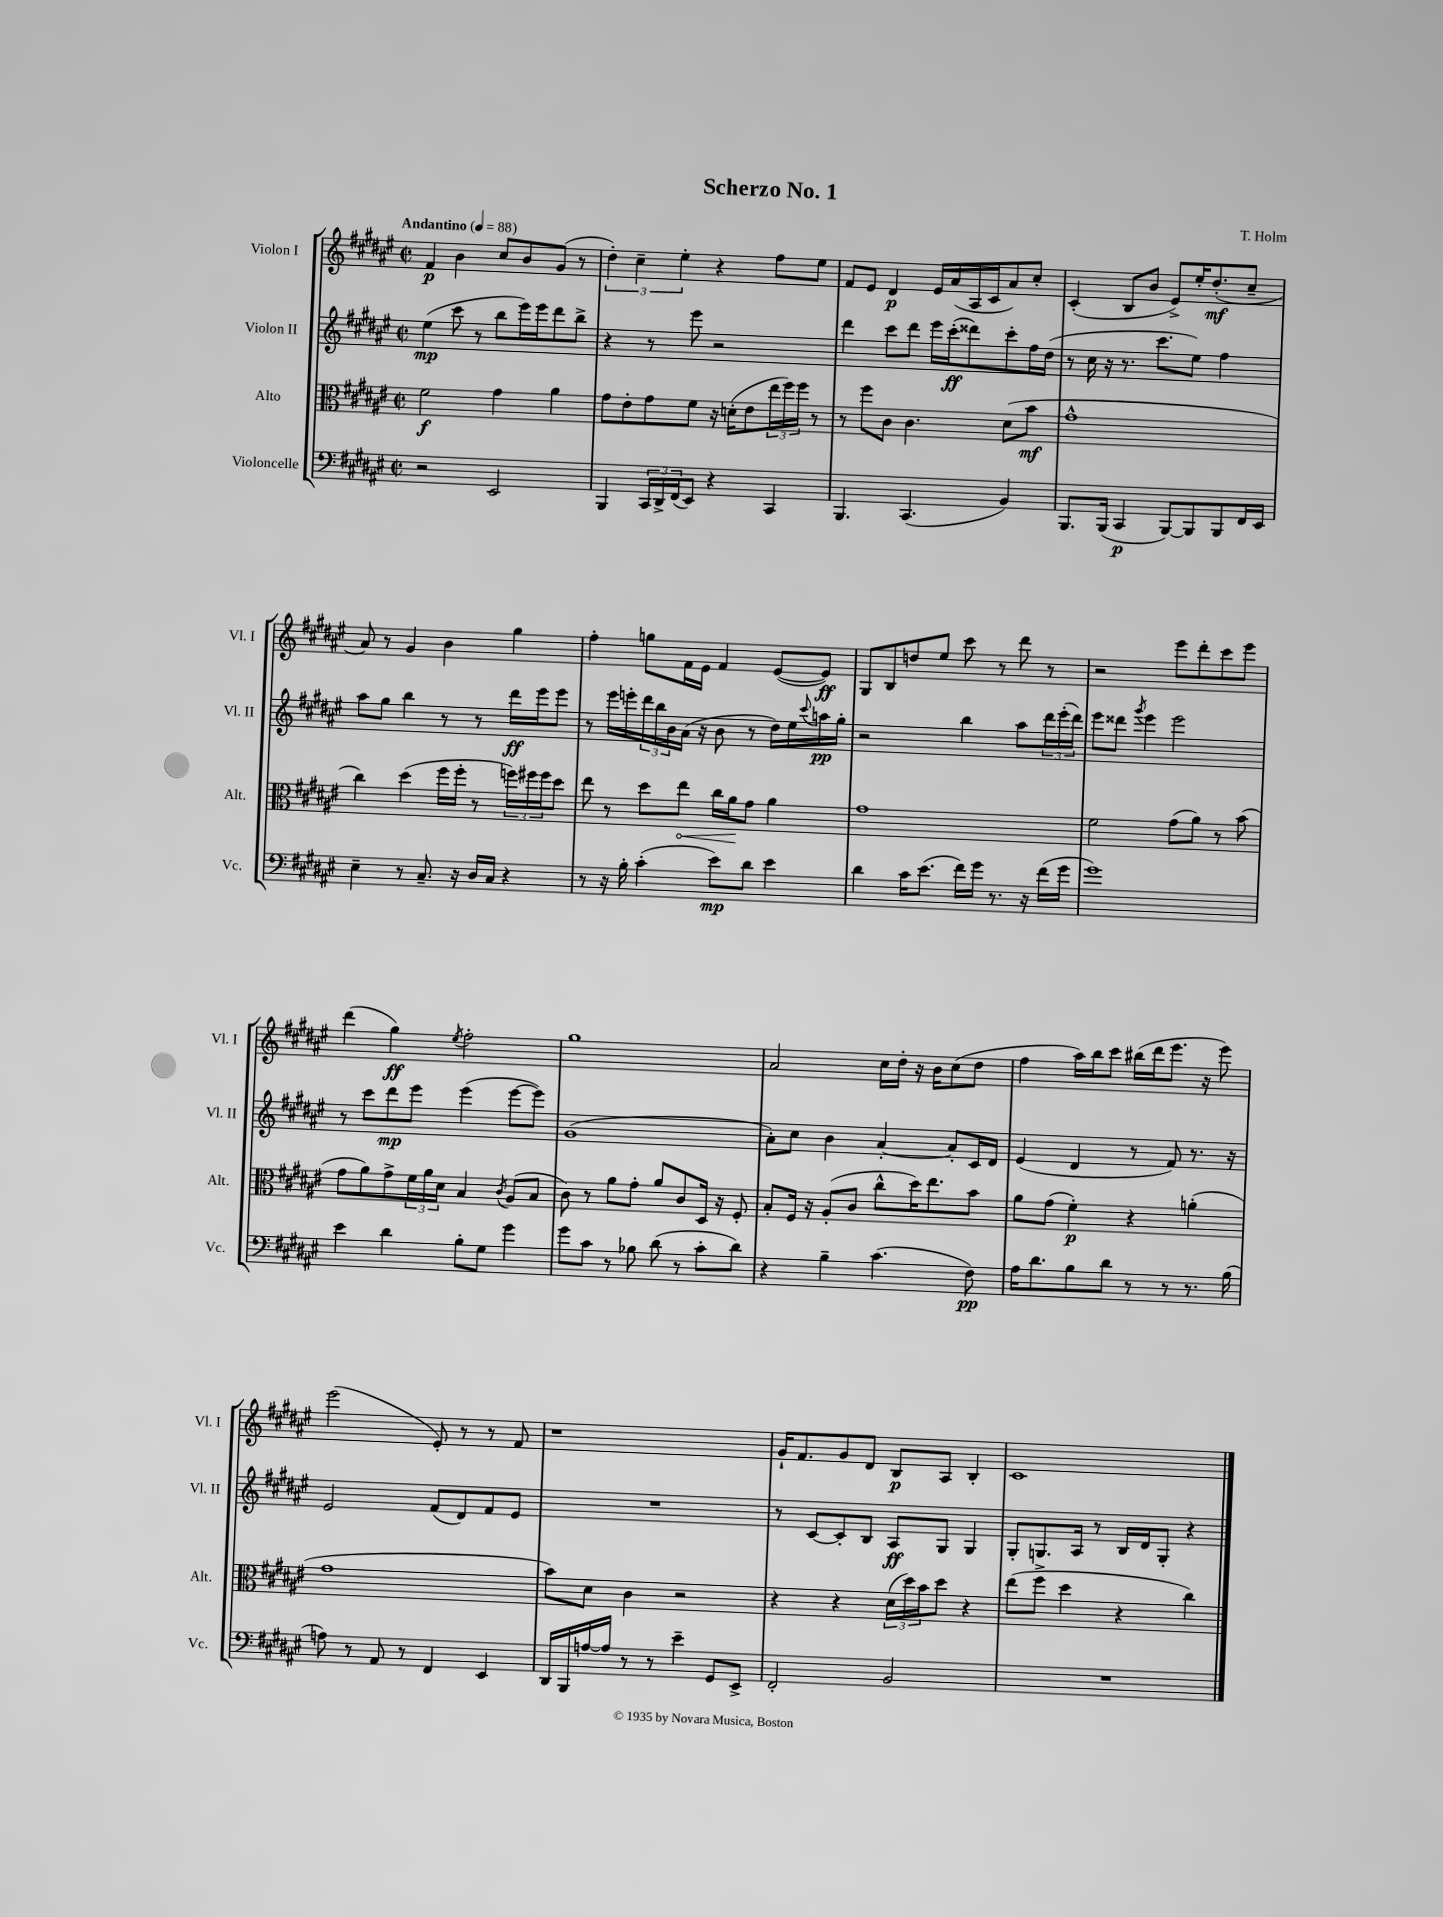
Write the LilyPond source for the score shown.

\header { title = "Scherzo No. 1" composer = "T. Holm" }
<<
\new StaffGroup <<
\new Staff = "s0" \with { instrumentName = "Violon I" shortInstrumentName = "Vl. I" } {
    \clef treble \key fis \major \defaultTimeSignature \time 2/2 \tempo "Andantino" 4 = 88
    fis'4\p b'4 cis''8 b'8 gis'8( r8 |
    \tuplet 3/2 { dis''4-.) cis''4-- eis''4-. } r4 fis''8 eis''8 |
    fis'8 eis'8 dis'4\p eis'16 ais'16( ais16 cis'16 ais'8) cis''8-. |
    cis'4-.( b8 b'8 eis'8->) eis''16-. dis''8.-.\mf( cis''8-- |
    ais'8) r8 gis'4 b'4 gis''4 |
    fis''4-. g''8 fis'16 eis'16 fis'4 eis'8~( eis'8\ff) |
    gis8 b8 d''8 eis''8 cis'''8 r8 dis'''8 r8 |
    r2 eis'''8 dis'''8-. cis'''8 eis'''8 |
    dis'''4( gis''4\ff) \acciaccatura { eis''8 } fis''2-. |
    gis''1 |
    ais'2 cis''16 dis''16-. r16 b'16 cis''8( dis''8 |
    fis''4 ais''16) b''16 cis'''8 bis''16( dis'''16 eis'''8. r16 eis'''8) |
    eis'''2( eis'8-.) r8 r8 fis'8 |
    r1 |
    gis'16-! fis'8. gis'8 dis'8 b8\p ais8 b4-. |
    cis'1 \bar "|." |
}
\new Staff = "s1" \with { instrumentName = "Violon II" shortInstrumentName = "Vl. II" } {
    \clef treble \key fis \major \defaultTimeSignature \time 2/2
    eis''4\mp( cis'''8 r8 b''8 eis'''16) eis'''16 dis'''8 b''8-> |
    r4 r8 eis'''8 r2 |
    dis'''4 cis'''8 dis'''8 eis'''16 cis'''16-.\ff( disis'''8) cis'''8-. fis''16 dis''16( |
    r8 cis''16 r16 r8. cis'''8. eis''8) fis''4 |
    ais''8 gis''8 b''4 r8 r8 dis'''16\ff eis'''16 eis'''8 |
    r8 eis'''16 e'''16-. \tuplet 3/2 { dis'''16 b''16 b'16 } ais'16( r16 b'8 r8 dis''16) eis''16 \appoggiatura { cis'''8 } a''16\pp gis''16-. |
    r2 b''4 ais''8 \tuplet 3/2 { dis'''16 eis'''16-.( dis'''16) } |
    eis'''8 disis'''8 \acciaccatura { gis'''8 } eis'''4 eis'''2 |
    r8 cis'''8 dis'''8\mp eis'''8 eis'''4( eis'''8~ eis'''8) |
    gis'1( |
    ais'8-.) cis''8 b'4 ais'4~-. ais'8-. cis'16 dis'16 |
    eis'4( dis'4 r8 fis'8) r8. r16 |
    eis'2 fis'8( dis'8) fis'8 eis'8 |
    R1 |
    r8 cis'8~ cis'8-. b8 ais8\ff gis8 gis4 |
    gis8-. g8. ais16 r8 b16 dis'16 g8-. r4 \bar "|." |
}
\new Staff = "s2" \with { instrumentName = "Alto" shortInstrumentName = "Alt." } {
    \clef alto \key fis \major \defaultTimeSignature \time 2/2
    fis'2\f gis'4 ais'4 |
    gis'8 eis'8-. gis'8 fis'8 r16 d'16-.( eis'8 \tuplet 3/2 { eis''16 fis''16) fis''16 } r8 |
    r8 fis''8 cis'8 cis'4. dis'8( b'8\mf |
    gis'1-^ |
    cis''4) dis''4( fis''16 fis''16-. r8 \tuplet 3/2 { f''16) fis''16 fis''16 } dis''8 |
    eis''8 r8 dis''8 \once \override Hairpin.circled-tip = ##t eis''8\< cis''16 ais'16\! gis'8 ais'4 |
    gis'1 |
    fis'2 gis'8( ais'8) r8 b'8( |
    gis'8 ais'8) gis'8-> \tuplet 3/2 { fis'16 ais'16 dis'16 } b4 \acciaccatura { cis'8 } ais8( b8 |
    cis'8) r8 ais'8 gis'8-. ais'8 cis'8 dis16 r16 fis8-. |
    b8-. fis16 r16 ais8-.( cis'8 cis''8-^ dis''16) eis''8. b'8 |
    ais'8 gis'8( fis'4-.\p) r4 a'4-.( |
    gis'1 |
    b'8) dis'8 cis'4 r2 |
    r4 r4 \tuplet 3/2 { dis'16( dis''16) b'16 } dis''8 r4 |
    eis''8( fis''8-> dis''4 r4 cis''4) \bar "|." |
}
\new Staff = "s3" \with { instrumentName = "Violoncelle" shortInstrumentName = "Vc." } {
    \clef bass \key fis \major \defaultTimeSignature \time 2/2
    r2 eis,2 |
    b,,4 \tuplet 3/2 { cis,16 dis,16-> fis,16( } eis,8) r4 cis,4 |
    b,,4. cis,4.( b,4) |
    b,,8. b,,16( cis,4\p b,,8~) b,,8 b,,8 fis,16 eis,16 |
    eis4-- r8 cis8.-- r16 dis16 cis16 r4 |
    r8 r16 b16-. cis'4-.( eis'8\mp) dis'8 eis'4 |
    dis'4 cis'16 eis'8.( fis'16) gis'16 r8. r16 fis'16( gis'16 |
    gis'1) |
    eis'4 dis'4 b8-. gis8 gis'4 |
    gis'8 cis'8 r8 bes8 dis'8( r8 cis'8-. dis'8) |
    r4 b4-- cis'4.( fis8\pp) |
    ais16 dis'8. b8 dis'8 r8 r8 r8. b16( |
    a8) r8 ais,8 r8 fis,4 eis,4 |
    dis,16 b,,16 a16~ a16 r8 r8 eis'4-- gis,8 eis,8-> |
    fis,2-. b,2 |
    R1 \bar "|." |
}
>>
>>
\layout { \context { \Score \remove "Bar_number_engraver" } }
